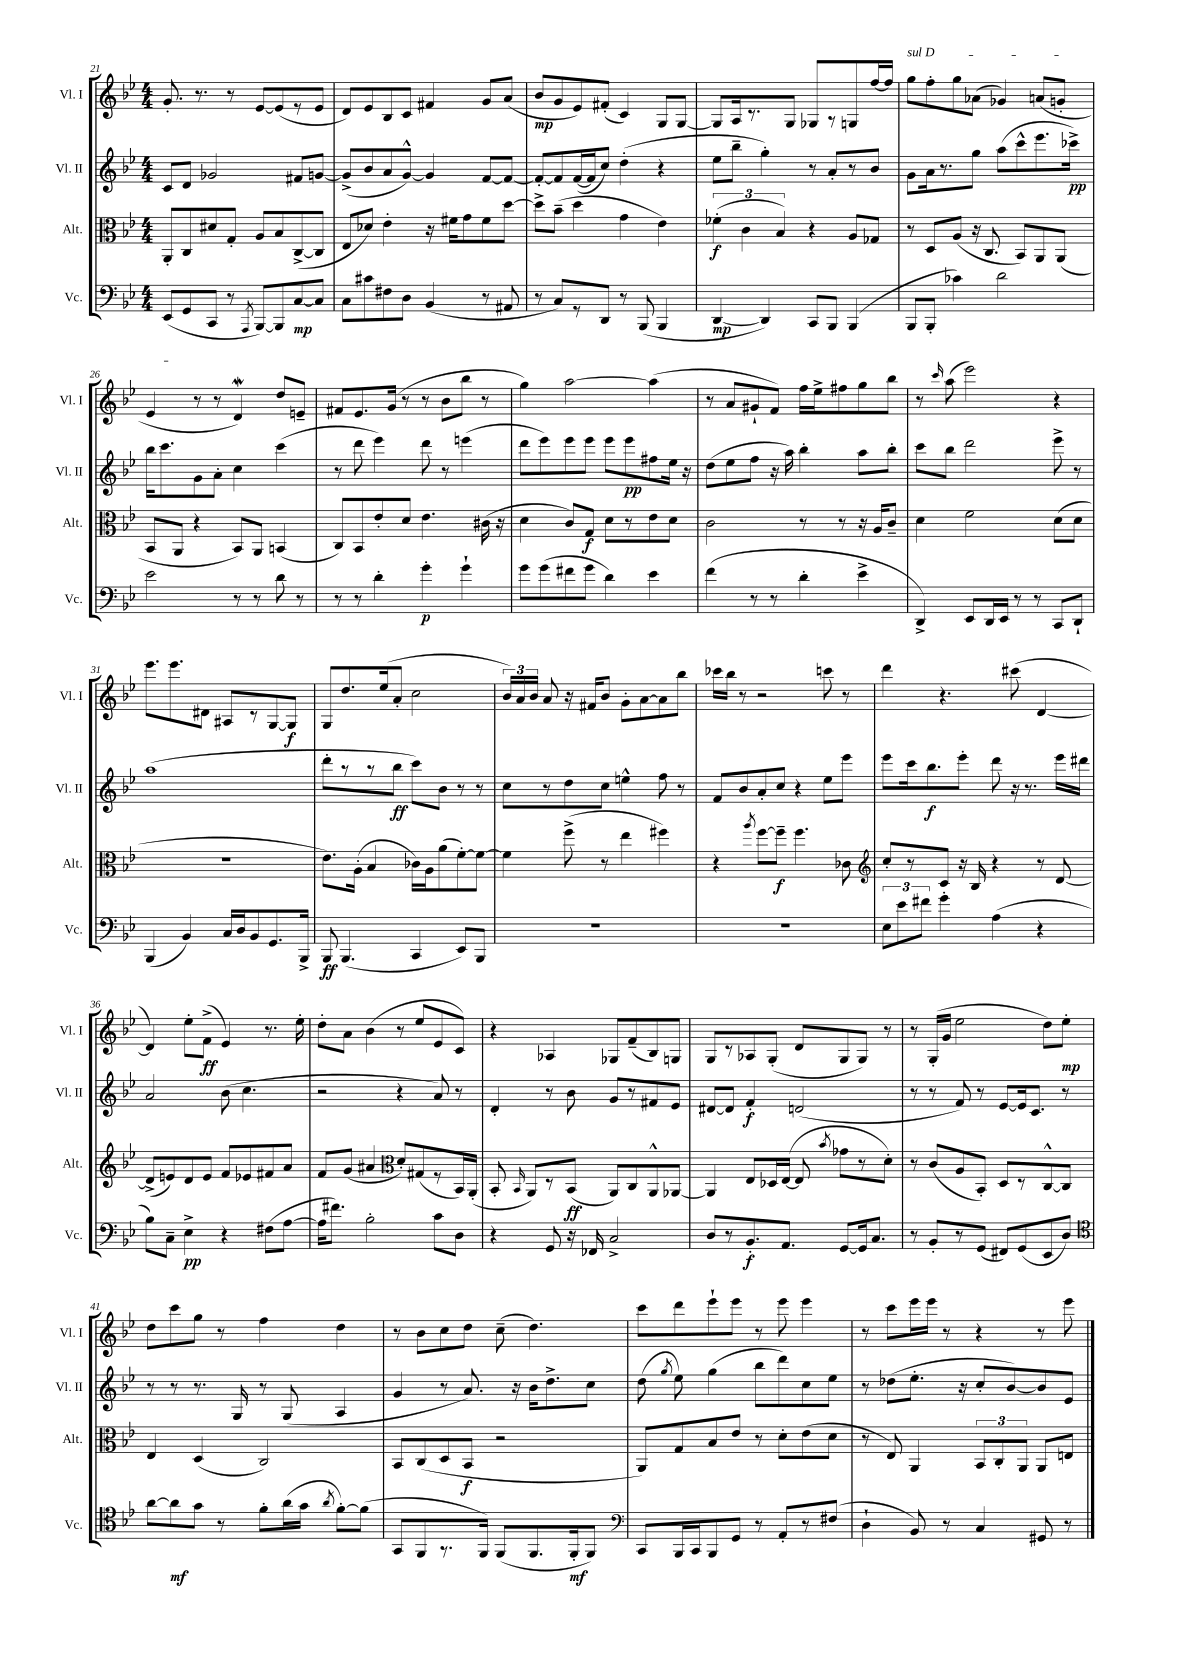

**kern	**kern	**kern	**kern
*staff4	*staff3	*staff2	*staff1
*clefF4	*clefC3	*clefG2	*clefG2
*k[b-e-]	*k[b-e-]	*k[b-e-]	*k[b-e-]
*M4/4	*M4/4	*M4/4	*M4/4
(8EE-/L	8AA'/L	8c/L	8.g'/
8GG/	8C/	8d/J	.
.	.	.	8.r
8CC/J	8d#/	2g-/	.
8r	8G'/J	.	8r
8qAAA/	.	.	.
[8BBB-/L)	8A/L	.	[8e-/L
8BBB-/]	8B-/	.	(8e-/]
[8C/	([8C^/	8f#/L	8r
8C/]J	8C/]J	[8g/J	8e-/J
=	=	=	=
8C\L	8E-/L	(8g^/]L	8d/L)
8c#\	8d-/J)	8b-/	8e-/
8F#\	4e-'\	8a/	8B-/
8D\J	.	[8g^^/J)	8c/J
(4BB-/	16r	4g/]	4f#/
.	16f#\LK	.	.
.	8g\	.	.
8r	8f#\	[8f/L	8g/L
8AA#/	[8dd\J	8f/_J	(8a/J
=	=	=	=
8r	8dd^\]L	8f'/_L	8b-/L
8C/L)	(8b-~\J	8f/]	8g/
8r	4dd\	([16f/L	8e-/)
.	.	16f/]J	.
8DD/J	.	8cc/J)	(8f#'/J
8r	4g\	(4dd'\	4c/)
(8BBB-/	.	.	.
4BBB-/	4e-\)	4r	8G/L
.	.	.	[8G/J
=	=	=	=
[4DD/	(6f-'\	8ee-\L	8G/]L
.	.	8bb-~\J	16A/k
.	6c\	.	.
.	.	.	8.r
4DD/])	.	4gg'\)	.
.	6B-/)	.	.
.	.	.	8G/J
8CC/L	4r	8r	8G-/L
8BBB-/J	.	8a'/L	8r
(4BBB-/	8A/L	8r	8G/
.	8G-/J	8b-/J	[16ff/L
.	.	.	16ff/]JJ
=	=	=	=
8BBB-/L	8r	8g\L	8gg\L
8BBB-'/J	8D/L	16a\k	8ff'\
.	.	8.r	.
4c-\)	(8A/J	.	8gg\
.	16r	8gg\J	(8a-\J
.	8.C/	.	.
2d\	.	(8aa\L	4g-/)
.	8BB-/L)	8ccc^^\	.
.	8AA/	8.eee-\	(8a/L
.	(8AA/J	.	8g'/J
.	.	16ccc-^\Jk)	.
=	=	=	=
2e-\	8BB-/L	16bb-\LK	4e-/
.	.	8.ccc\	.
.	8AA/J	.	.
.	4r	8g\	8r
.	.	8a'\J	8r
8r	8BB-/L)	4cc\	4d/)
8r	8AA/J	.	.
8d\	(4BB/	(4ccc\	8dd/L
8r	.	.	8e~/J
=	=	=	=
8r	8C/L)	8r	8f#/L
8r	8BB-/	8ddd\	8.e-/
4d'\	8e-'/	4eee-\)	.
.	.	.	(16g/Jk
.	8d/J	.	8r
4g'\	4.e-\	8ddd\	8r
.	.	8r	8b-\L
4g`\	.	(4eee\	8bb-\J
.	(16c#\	.	8r
.	16r	.	.
=	=	=	=
8g\L	4d\	8ddd\L	4gg\)
(8g\	.	8eee-\)	.
8f#\	8c/L)	8eee-\	[2aa\
8g\J	8G/J	8eee-\J	.
4d\)	8d\L	8eee-\L	.
.	8r	8eee-\	.
4e-\	8e-\	8ff#\	(4aa\]
.	8d\J	16ee-\Jk	.
.	.	16r	.
=	=	=	=
(4f\	2c\	(8dd\L	8r
.	.	8ee-\	8a/L
8r	.	8ff\J	8g#`/
8r	.	16r	8f/J)
.	.	16aa\)	.
4d'\	8r	4bb-'\	16ff\LL
.	.	.	16ee-^\J
.	8r	.	8ff#\
4e-^\	16r	8aa\L	8gg\
.	16A/LK	.	.
.	8c~/J	8bb-'\J	8bb-\J
=	=	=	=
4DD^/)	4d\	8ccc\L	8r
.	.	.	16qqccc/
.	.	8bb-\J	(8aa\
8EE-/L	2f\	2ddd\	2eee-\)
16DD/L	.	.	.
16EE-/JJ	.	.	.
8r	.	.	.
8r	.	.	.
8CC/L	(8d\L	8eee-^\	4r
8DD`/J	8d\J	8r	.
=	=	=	=
(4BBB-/	1r	(1aa	8.eee-\L
.	.	.	8.eee-\
4BB-/)	.	.	.
.	.	.	8d#\J
16C/LL	.	.	8A#/L
16D/J	.	.	.
8BB-/	.	.	8r
8.GG/	.	.	[8G/
.	.	.	8G/]J
16BBB-^/Jk	.	.	.
=	=	=	=
8BBB-/	8.e-\L)	8ddd'\L	8G/L
(4.BBB-/	.	8r	8.dd/
.	(16A'\Jk	.	.
.	4B-/	8r	.
.	.	.	(16ee-/k
.	.	8bb-\J	8a'/J
4CC/	16c-\LL)	8ccc\L)	2cc\
.	16A\J	.	.
.	(8a\	8b-\J	.
8EE-/L)	[8f'\)	8r	.
8BBB-/J	8f\_J	8r	.
=	=	=	=
1r	4f\]	8cc\L	24b-/LL)
.	.	.	24a/
.	.	.	24b-/JJ
.	.	8r	8a/
.	(8ff^\	8dd\	16r
.	.	.	16f#/LK
.	8r	8cc\J	8b-/J
.	4ee-\	4ee^^\	8g'\L
.	.	.	[8a\
.	4ff#\)	8ff\	8a\]
.	.	8r	8bb-\J
=	=	=	=
1r	4r	8f/L	16ccc-\LL
.	.	.	16bb-\JJ
.	.	8b-/	8r
.	8qaa/	.	.
.	[8ff\L	8a'/	2r
.	8ff~\]J	8cc/J	.
.	4.ff\	4r	.
.	.	8ee-\L	8ccc\
.	8c-\	8eee-\J	8r
=	=	=	=
*	*clefG2	*	*
12E-\L	8cc'/L	8eee-\L	4ddd\
12e-\	.	.	.
.	8r	16ccc\k	.
12f#\J	.	.	.
.	.	8.bb-\	.
4g'\	8c/J	.	4.r
.	16r	8eee-'\J	.
.	16B-/	.	.
(4A\	4r	8ddd\	.
.	.	16r	(8ccc#\
.	.	8.r	.
4r	8r	.	[4d/
.	[8d/	16eee-\LL	.
.	.	16ddd#\JJ	.
=	=	=	=
8B-\L)	(8d^/]L	2a/	4d/])
8C~\J	8e/)	.	.
4E-^\	8d/	.	8ee-'\L
.	8e/J	.	(8f^\J
4r	8f/L	(8b-\	4e-/)
.	8e-/	4.cc\	.
(8F#\L	8f#/	.	8.r
[8A\J	8a/J	.	.
.	.	.	16ee-'\
=	=	=	=
16A\]LK	8f/L	2r	8dd'\L
8.f#\J)	.	.	.
.	(8g/J	.	8a\J
2B-'\	4a#/	.	(4b-\
*	*clefC3	*	*
.	8d'/L)	4r	8r
.	(8G#/	.	8ee-/L
8c\L	8r	8a/)	8e-/
8D\J	16BB-/L)	8r	8c/J)
.	(16AA'/JJ	.	.
=	=	=	=
4r	8BB-'/	4d'/	4r
.	16qqBB-/	.	.
.	8AA/L)	.	.
8GG/	8r	8r	4A-/
16r	(8BB-/J	8b-\	.
16FF-/	.	.	.
2C^/	8AA/L)	8g/L	8G-/L
.	8C/	8r	(8f~/
.	8AA^^/	8f#/	8B-/)
.	[8AA-/J	8e-/J	8G/J
=	=	=	=
8D/L	4AA-/]	[8d#/L	8G/L
8r	.	8d#/]J	8r
8.BB-'/	8E-/L	4f'/	8A-/
.	16D-/L	.	(8G'/J
8.AA/J	([16E-/JJ	.	.
.	8E-/]	(2d/	8d/L
.	8qb-/	.	.
[8GG/L	8g-\L	.	8G/
16GG/]k	8r	.	8G/J)
8.C/J	.	.	.
.	8d'\J)	.	8r
=	=	=	=
8r	8r	8r	8r
8BB-'/L	(8c/L	8r	(16G'/LL
.	.	.	16g/JJ
8r	8A/	8f/)	2ee-\
(8GG/J	8BB-'/J)	8r	.
8FF#/L)	8D/L	[8e-/L	.
(8GG/	8r	16e-/]k	.
.	.	8.c/J	.
8EE-/	[8C^^/	.	8dd\L)
8D/J)	8C/]J	8r	8ee-'\J
=	=	=	=
*clefC4	*	*	*
[8a\L	4E-/	8r	8dd\L
8a\]	.	8r	8ccc\
8g\J	(4D/	8.r	8gg\J
8r	.	.	8r
.	.	16G/	.
8f'\L	2C/)	8r	4ff\
(16a\L	.	(8G/	.
16g\JJ	.	.	.
8qa/	.	.	.
[8f'\L)	.	4A/	4dd\
(8f\]J	.	.	.
=	=	=	=
8GG/L	8BB-/L	4g/	8r
8FF/	(8C/	.	8b-\L
8.r	8D/	8r	8cc\
.	8BB-/J	8.a/)	8dd\J
16FF/Jk)	.	.	.
(8FF/L	2r	.	(8cc~\
.	.	16r	.
8.FF/	.	16b-\LK	4.dd\)
.	.	8.dd^\	.
16FF'/k	.	.	.
8FF/J)	.	8cc\J	.
=	=	=	=
*clefF4	*	*	*
8CC/L	8AA/L)	(8dd\	8ccc\L
.	.	8qgg/	.
16BBB-/L	8G/	8ee-\)	8ddd\
16CC/J	.	.	.
8BBB-/	8B-/	(4gg\	8eee-`\
8GG/J	8e-/J	.	8eee-\J
8r	8r	8bb-\L	8r
8AA'/L	8d'\L	8ddd\)	8eee-\
8r	(8e-\	8cc\	4eee-\
(8F#/J	8d\J	8ee-\J	.
=	=	=	=
4D`\	8r	8r	8r
.	8E-/)	(8dd-\L	8ccc\L
8BB-/)	4AA/	8.ee-'\J	16eee-\L
.	.	.	16eee-\JJ
8r	.	.	8r
.	.	16r	.
4C/	12BB-/L	8cc'/L	4r
.	12C'/	.	.
.	.	[8b-/)	.
.	12AA/J	.	.
8GG#/	8AA/L	8b-/]	8r
8r	8E/J	8e-/J	8eee-\
==	==	==	==
*-	*-	*-	*-
